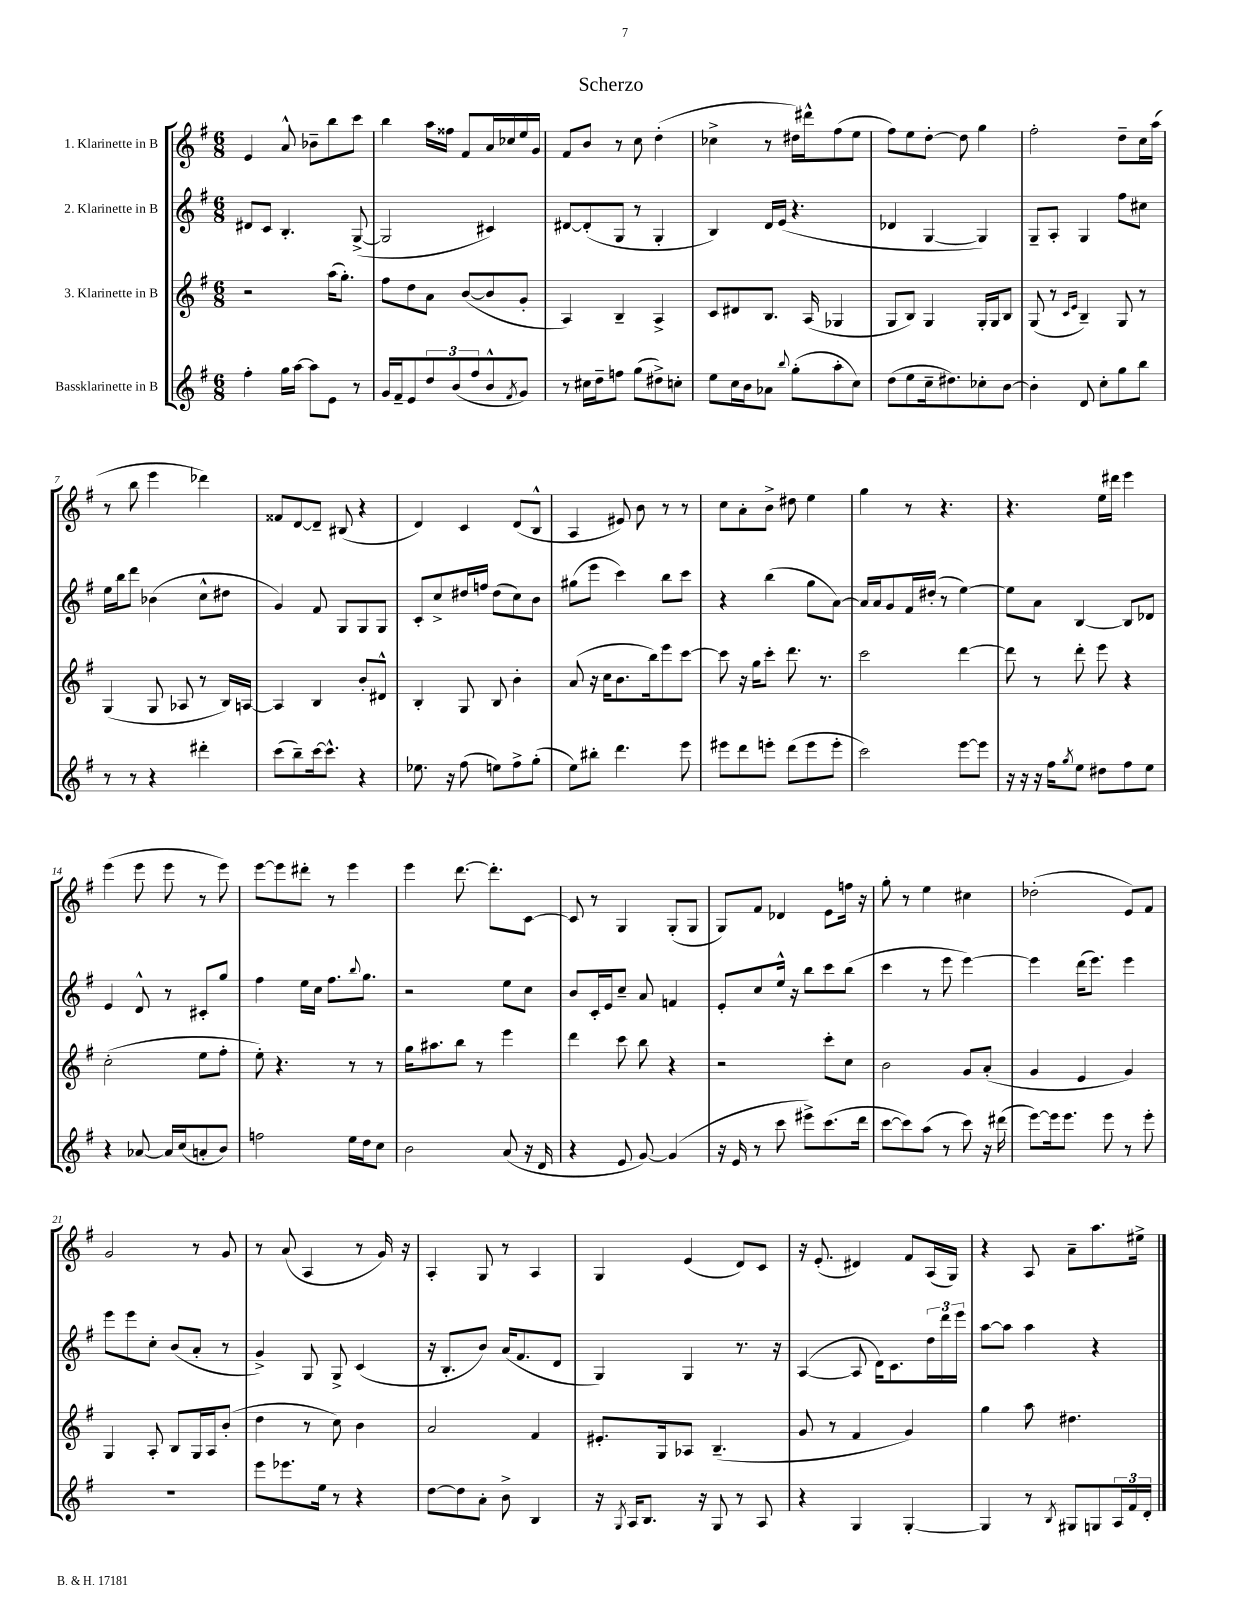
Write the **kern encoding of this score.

**kern	**kern	**kern	**kern
*part4	*part3	*part2	*part1
*staff4	*staff3	*staff2	*staff1
*I"Bassklarinette in B	*I"3. Klarinette in B	*I"2. Klarinette in B	*I"1. Klarinette in B
*clefG2	*clefG2	*clefG2	*clefG2
*k[f#]	*k[f#]	*k[f#]	*k[f#]
*M6/8	*M6/8	*M6/8	*M6/8
=1	=1	=1	=1
4ff#'\	2r	8d#X/L	4e/
.	.	8c/J	.
16gg\LL	.	4.B'/	8a^^/
[16aa\JJ	.	.	.
8aa\L]	.	.	8b-X~\L
8e\J	(16aa\KL	.	8bb\
.	8.gg'\J)	.	.
8r	.	([8G^/	8ccc\J
=2	=2	=2	=2
16g/LL	8ff#\L	2G/]	4bb\
16f#~/J	.	.	.
8e/	8dd\	.	.
12dd/	8a\J	.	16aa\LL
.	.	.	16ff##X\JJ
(12b/	.	.	.
.	([8b/L	.	8f#/L
12ff#/	.	.	.
8b^^/	8b/]	4c#X/)	16a/L
.	.	.	16cc-X/
8qf#/	.	.	.
8g/J)	8g'/J	.	16ee/
.	.	.	16g/JJ
=3	=3	=3	=3
8r	4A/)	[8d#X/L	8f#/L
16cc#X\LL	.	(8d#'/]	8b/J
16dd~\J	.	.	.
8ffn\J	4B~/	8G/J	8r
(8gg\L	.	8r	8cc\
8dd#X^\)	4A^/	4G'/	(4dd'\
8ccn'\J	.	.	.
=4	=4	=4	=4
8ee\L	8c/L	4B/)	4cc-X^\
16cc\L	8d#X/	.	.
16b\J	.	.	.
8a-X\J	8.B/J	16d/LL	8r
.	.	(16e/JJ	.
8qqbb/	.	.	.
(8gg'\L	.	4.r	16dd#X\LL)
.	(16A/	.	16ddd#X^^\J
8aa'\	4G-X/	.	(8ff#\
8cc\J)	.	.	8ee\J
=5	=5	=5	=5
(8dd\L	8G/L	4d-X/	8ff#\L)
8ee\	8B/J)	.	8ee\
16cc~\k	4G/	[4G/	[8dd'\J
8.dd#X\)	.	.	.
.	.	.	8dd\]
8cc-X'\	16G'/LL	4G/])	4gg\
.	16G/J	.	.
[8b\J	8B/J	.	.
=6	=6	=6	=6
4b'\]	(8G/	8G~/L	2ff#'\
.	8r	8A'/J	.
.	16qqc/LL	.	.
.	16qqe/JJ	.	.
8d/	4B~/)	4G/	.
8cc'\L	.	.	.
8gg\	8G/	8ff#\L	8dd~\L
8bb\J	8r	8cc#X\J	16cc\L
.	.	.	(16aa\JJ
!!LO:LB:g=z
=7	=7	=7	=7
8r	(4G/	16ee\LL	8r
.	.	16bb\J	.
8r	.	8ddd\J	8bb\
4r	8G/	(4b-X\	4eee\
.	8A-X/	.	.
4ddd#X'\	8r	8cc^^\L	4ddd-X\)
.	16B/LL)	8dd#X\J	.
.	[16An/JJ	.	.
=8	=8	=8	=8
(8ccc\L	4A/]	4g/)	8f##X/L
8bb~\)	.	.	[8d/
[16ccc\k	4B/	8f#/	8d~/J]
8.ccc^^\J]	.	.	.
.	.	8G/L	(8B#X/
4r	8b'/L	8G/	4r
.	8d#X^^/J	8G/J	.
=9	=9	=9	=9
8.ee-X\	4B'/	8c'/L	4d/)
.	.	8cc^/	.
16r	.	.	.
(8ff#\	8G/	16dd#X/L	4c/
.	.	16ffn/JJ	.
8een\L)	8B/	(8dd#\L	.
8ff#^\	4b'\	8cc\)	(8d/L
(8gg'\J	.	8b\J	8B^^/J
=10	=10	=10	=10
8ee\L)	(8a/	(8gg#X\L	4A/
8bb#X'\J	16r	8eee\J	.
.	16cc\KL	.	.
4.ddd\	8.b\	4ccc\)	8e#X/)
.	.	.	8b\
.	16bb\k)	.	.
.	8eee\	8bb\L	8r
8eee\	[8ccc\J	8ccc\J	8r
=11	=11	=11	=11
8eee#X\L	8ccc\]	4r	8cc\L
8ddd\	16r	.	8a'\
.	16gg\KL	.	.
8eeen'\J	8ccc'\J	(4bb\	8b^\J
(8ddd\L	8.ddd\	.	8dd#X\
8eee\	.	8gg\L	4ee\
.	8.r	.	.
8eee'\J	.	[8a\J)	.
=12	=12	=12	=12
2ccc\)	2ccc\	16a/LL]	4gg\
.	.	16a/J	.
.	.	8g/	.
.	.	16f#/L	8r
.	.	(16dd#X'/JJ	.
.	.	8r	4.r
[8eee\L	[4ddd\	[4ee\)	.
8eee\J]	.	.	.
=13	=13	=13	=13
16r	8ddd\]	8ee\L]	4.r
16r	.	.	.
16r	8r	8a\J	.
16ff#\KL	.	.	.
8qgg/	.	.	.
8ee\J	8ddd'\	[4B/	.
8dd#X\L	8eee\	.	16ee\LL
.	.	.	16ddd#X\JJ
8ff#\	4r	8B/L]	4eee\
8ee\J	.	8d-X/J	.
!!LO:LB:g=z
=14	=14	=14	=14
4r	(2cc'\	4e/	(4eee\
[8a-X/	.	8d^^/	8eee\
16a-/LL]	.	8r	8eee\
(16cc/J	.	.	.
8an'/	8ee\L	8c#X'/L	8r
8b/J)	8ff#'\J	8gg/J	8eee\)
=15	=15	=15	=15
2ffn\	8ee'\)	4ff#\	[8eee\L
.	4.r	.	8eee\]
.	.	16ee\LL	8ddd#X'\J
.	.	16cc\JJ	.
.	.	8.ff#\L	8r
16ee\LL	8r	.	4eee\
.	.	8qqbb/	.
16dd\J	.	8.gg\J	.
8cc\J	8r	.	.
=16	=16	=16	=16
2b\	16gg\KL	2r	4eee\
.	8.aa#X\	.	.
.	8bb\J	.	[8.ddd\
.	8r	.	.
.	.	.	8.ddd'\L]
(8a/	4eee\	8ee\L	.
16r	.	8cc\J	[8c\J
16d/	.	.	.
=17	=17	=17	=17
4r	4ddd\	8b/L	8c/]
.	.	16c'/L	8r
.	.	16e/J	.
8e/	8ccc\	8cc~/J	4G/
[8g/)	8bb\	8a/	.
(4g/]	4r	4fn/	(8G'/L
.	.	.	8G/J
=18	=18	=18	=18
16r	2r	8e'/L	8G/L)
16e/	.	.	.
8r	.	8cc/	8f#/J
8ccc\	.	16ee^^/Jk	4d-X/
.	.	16r	.
8eee#X^\L)	.	8bb\L	.
(8.ccc\	8ccc'\L	8ccc\	8e\L
.	8cc\J	(8bb\J	16ffn\Jk
16ddd\Jk	.	.	16r
=19	=19	=19	=19
[8ccc\L	2b\	4ccc\	8gg'\
8ccc\])	.	.	8r
(8aa\J	.	8r	4ee\
8r	.	8eee\	.
8ccc\)	8g/L	[4eee\)	4cc#X\
16r	(8a'/J	.	.
(16ddd#X\	.	.	.
=20	=20	=20	=20
[8eee\L)	4g/	4eee\]	(2dd-X'\
16eee\k]	.	.	.
8.eee\J	.	.	.
.	4e/	(16ddd\KL	.
.	.	8.eee\J)	.
8eee\	.	.	.
8r	4g/)	4eee\	8e/L)
8eee'\	.	.	8f#/J
!!LO:LB:g=z
=21	=21	=21	=21
2.r	4G/	8eee\L	2g/
.	.	8eee\	.
.	8A'/	8cc'\J	.
.	8B/L	(8b/L	.
.	16G/L	8a'/J	8r
.	16A/J	.	.
.	(8b'/J	8r	8g/
=22	=22	=22	=22
8eee\L	4dd\	4g^/)	8r
8.eee-X\	.	.	(8a/
.	8r	8G/	4A/
16ee\Jk	.	.	.
8r	8cc\)	8G^/	.
4r	4b\	(4c/	8r
.	.	.	16g/)
.	.	.	16r
=23	=23	=23	=23
[8dd\L	2a/	16r	4A'/
.	.	8.B'/L	.
8dd\]	.	.	.
8a'\J	.	8b/J)	8G/
8b^\	.	(16a/KL	8r
.	.	8.f#/	.
4B/	4f#/	.	4A/
.	.	8d/J	.
=24	=24	=24	=24
16r	8.e#X'/L	4G/)	4G/
8qG/	.	.	.
16A/KL	.	.	.
8.B/J	.	.	.
.	16G/k	.	.
.	8A-X/J	4G/	(4e/
16r	.	.	.
8G/	(4.B~/	.	.
8r	.	8.r	8d/L)
8A/	.	.	8c/J
.	.	16r	.
=25	=25	=25	=25
4r	8g/	([4A/	16r
.	.	.	(8.e'/
.	8r	.	.
4G/	4f#/	8A/]	4d#X/)
.	.	16d\KL)	.
.	.	8.c\	.
[4G'/	4g/)	.	8f#/L
.	.	24dd\L	(16A/L
.	.	24ddd\	.
.	.	.	16G/JJ)
.	.	24eee\JJ	.
=26	=26	=26	=26
4G/]	4gg\	[8aa\L	4r
.	.	8aa\J]	.
8r	8aa\	4aa\	8A/
8qB/	.	.	.
8G#X/L	4.dd#X\	.	8a~\L
8Gn/	.	4r	8.aa\
24A/L	.	.	.
24f#/	.	.	.
.	.	.	16ee#X^\Jk
24d'/JJ	.	.	.
==	==	==	==
*-	*-	*-	*-
